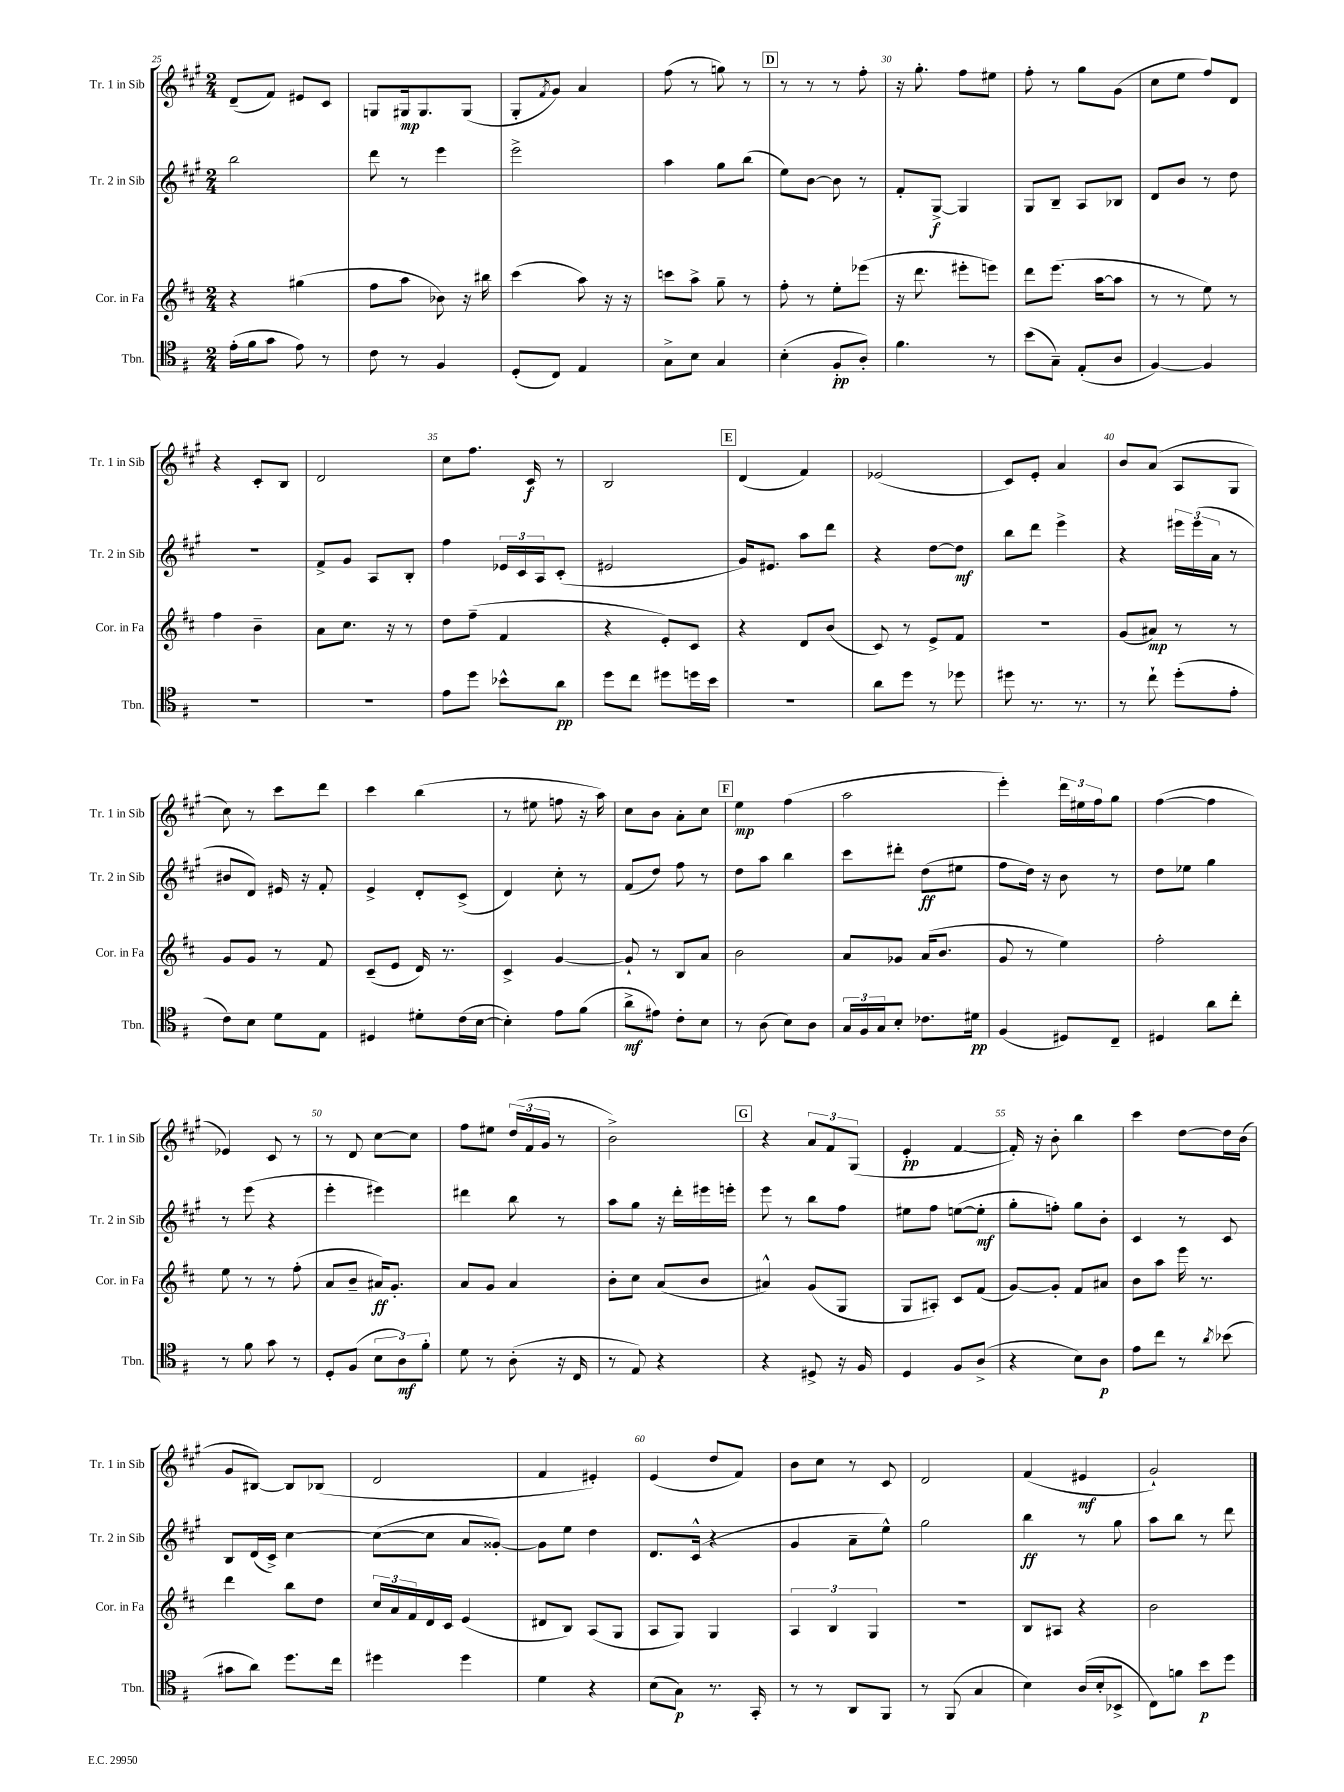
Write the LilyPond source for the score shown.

<<
\new StaffGroup <<
\new Staff = "s0" \with { instrumentName = "Tr. 1 in Sib" shortInstrumentName = "Tr. 1 in Sib" } {
    \clef treble \key a \major \numericTimeSignature \time 2/4
    d'8--( fis'8) eis'8 cis'8 |
    g8 gis16\mp gis8. gis8( |
    gis8-. \acciaccatura { fis'8 } gis'8) a'4 |
    fis''8( r8 g''8) r8 |
    \mark \markup { \box "D" } r8 r8 r8 fis''8-. |
    r16 gis''8.-. fis''8 eis''8 |
    fis''8-. r8 gis''8 gis'8( |
    cis''8 e''8 fis''8) d'8 |
    r4 cis'8-. b8 |
    d'2 |
    cis''8 fis''8. cis'16\f r8 |
    b2 |
    \mark \markup { \box "E" } d'4( fis'4) |
    ees'2( |
    cis'8) e'8-. a'4 |
    b'8 a'8( a8 gis8 |
    cis''8) r8 cis'''8 d'''8 |
    cis'''4 b''4( |
    r8 eis''8 f''8 r16 a''16) |
    cis''8 b'8 a'8-. cis''8 |
    \mark \markup { \box "F" } e''4\mp fis''4( |
    a''2 |
    e'''4-.) \tuplet 3/2 { d'''16 eis''16 fis''16 } gis''8 |
    fis''4~( fis''4 |
    ees'4) cis'8 r8 |
    r8 d'8 cis''8~ cis''8 |
    fis''8 eis''8 \tuplet 3/2 { d''16( fis'16 gis'16 } r8 |
    b'2->) |
    \mark \markup { \box "G" } r4 \tuplet 3/2 { a'8 fis'8 gis8( } |
    e'4-.\pp fis'4~ |
    fis'16-.) r16 b'8-. b''4 |
    cis'''4 d''8~ d''16 b'16( |
    gis'8 bis8~) bis8 bes8( |
    d'2 |
    fis'4 eis'4-.) |
    e'4( d''8 fis'8) |
    b'8 cis''8 r8 cis'8 |
    d'2 |
    fis'4( eis'4\mf |
    gis'2-!) \bar "|." |
}
\new Staff = "s1" \with { instrumentName = "Tr. 2 in Sib" shortInstrumentName = "Tr. 2 in Sib" } {
    \clef treble \key a \major \numericTimeSignature \time 2/4
    b''2 |
    d'''8 r8 e'''4 |
    e'''2-> |
    a''4 gis''8 b''8( |
    \mark \markup { \box "D" } e''8) b'8~ b'8 r8 |
    fis'8-. gis8~->\f gis4 |
    gis8 b8-- a8 bes8 |
    d'8 b'8 r8 d''8 |
    R2 |
    fis'8-> gis'8 a8 b8-. |
    fis''4 \tuplet 3/2 { ees'16 cis'16 a16 } cis'8-.( |
    eis'2 |
    \mark \markup { \box "E" } gis'16) eis'8. a''8 d'''8 |
    r4 d''8~ d''8\mf |
    b''8 d'''8 e'''4-> |
    r4 \tuplet 3/2 { eis'''16 eis'''16( a'16 } r8 |
    bis'8 d'8) eis'16 r16 fis'8-. |
    e'4-> d'8-. cis'8->( |
    d'4) cis''8-. r8 |
    fis'8( d''8) fis''8 r8 |
    \mark \markup { \box "F" } d''8 a''8 b''4 |
    cis'''8 dis'''8-. d''8\ff( eis''8 |
    fis''8 d''16) r16 b'8 r8 |
    d''8 ees''8 gis''4 |
    r8 e'''8( r4 |
    e'''4-. eis'''4) |
    dis'''4 b''8 r8 |
    a''8 gis''8 r16 d'''16-. eis'''16 e'''16-. |
    \mark \markup { \box "G" } e'''8 r8 b''8 fis''8 |
    eis''8 fis''8 e''8~( e''8-.\mf |
    gis''8-. f''8-.) gis''8 b'8-. |
    cis'4 r8 cis'8 |
    b8 d'16( cis'16->) cis''4~ |
    cis''8~( cis''8 a'8 gisis'8~-.) |
    gisis'8 e''8 d''4 |
    d'8. cis'16-^( r4 |
    gis'4 a'8-- e''8-^) |
    gis''2 |
    b''4\ff r8 gis''8 |
    a''8 b''8 r8 d'''8 \bar "|." |
}
\new Staff = "s2" \with { instrumentName = "Cor. in Fa" shortInstrumentName = "Cor. in Fa" } {
    \clef treble \key d \major \numericTimeSignature \time 2/4
    r4 gis''4( |
    fis''8 a''8 bes'8) r16 bis''16 |
    cis'''4( a''8) r16 r16 |
    c'''8 a''8-> g''8-- r8 |
    \mark \markup { \box "D" } fis''8-. r8 e''8-. ees'''8( |
    r16 d'''8. eis'''8-. e'''8) |
    d'''8 e'''8.( a''16~ a''8 |
    r8 r8 e''8) r8 |
    fis''4 b'4-- |
    a'8 cis''8. r16 r8 |
    d''8 fis''8--( fis'4 |
    r4 e'8-.) cis'8 |
    \mark \markup { \box "E" } r4 d'8 b'8( |
    cis'8) r8 e'8-> fis'8 |
    R2 |
    g'8( ais'8\mp) r8 r8 |
    g'8 g'8 r8 fis'8 |
    cis'8--( e'8 d'16) r8. |
    cis'4-> g'4~ |
    g'8-! r8 b8 a'8 |
    \mark \markup { \box "F" } b'2 |
    a'8 ges'8 a'16( b'8. |
    g'8 r8 e''4) |
    fis''2-. |
    e''8 r8 r8 fis''8-.( |
    a'8 b'8-- ais'16\ff) g'8.-. |
    a'8 g'8 a'4 |
    b'8-. cis''8 a'8( b'8 |
    \mark \markup { \box "G" } ais'4-^) g'8( g8 |
    g8 ais8-.) cis'8 fis'8( |
    g'8~) g'8-. fis'8 ais'8 |
    b'8 a''8 e'''16 r8. |
    d'''4 b''8 d''8 |
    \tuplet 3/2 { cis''16 a'16 fis'16 } d'16 cis'16 e'4( |
    dis'8 b8) a8( g8 |
    a8 g8) g4 |
    \tuplet 3/2 { a4 b4 g4 } |
    R2 |
    b8 ais8 r4 |
    b'2 \bar "|." |
}
\new Staff = "s3" \with { instrumentName = "Tbn." shortInstrumentName = "Tbn." } {
    \clef tenor \key g \major \numericTimeSignature \time 2/4
    e'16-.( fis'16 g'8 e'8) r8 |
    c'8 r8 fis4 |
    d8-.( c8) e4 |
    g8-> b8 g4 |
    \mark \markup { \box "D" } b4-.( fis8-.\pp a8-.) |
    fis'4. r8 |
    b'8( g8--) e8-.( a8 |
    fis4~) fis4 |
    R2 |
    R2 |
    e'8 d''8 bes'8-^ a'8\pp |
    d''8 c''8 dis''8 d''16 b'16 |
    \mark \markup { \box "E" } r2 |
    a'8 d''8 r8 des''8 |
    dis''8 r8. r8. |
    r8 c''8-! d''8-.( e'8-. |
    c'8) b8 d'8 e8 |
    dis4 dis'8-. c'16( b16~ |
    b4-.) e'8 fis'8( |
    a'8->\mf eis'8) c'8-. b8 |
    \mark \markup { \box "F" } r8 a8( b8) a8 |
    \tuplet 3/2 { g16 fis16 g16 } b8-. ces'8. dis'16\pp |
    fis4( dis8) c8-- |
    dis4 a'8 c''8-. |
    r8 fis'8 g'8 r8 |
    d8-. fis8( \tuplet 3/2 { b8 a8\mf) fis'8-. } |
    d'8 r8 a8-.( r16 c16 |
    r8 e8) r4 |
    \mark \markup { \box "G" } r4 dis8-> r16 fis16 |
    d4 fis8 a8->( |
    r4 b8) a8\p |
    e'8 c''8 r8 \acciaccatura { a'8 } bes'8( |
    gis'8 a'8) d''8. c''16 |
    dis''4 dis''4 |
    d'4 r4 |
    b8( g8\p) r8. g,16-. |
    r8 r8 a,8 fis,8 |
    r8 fis,8( g4 |
    b4) a16( b16-. bes,8-> |
    c8) f'8 b'8\p d''8 \bar "|." |
}
>>
>>
\layout { \context { \Score currentBarNumber = #25 \override BarNumber.break-visibility = ##(#f #t #t) barNumberVisibility = #(every-nth-bar-number-visible 5) } }
